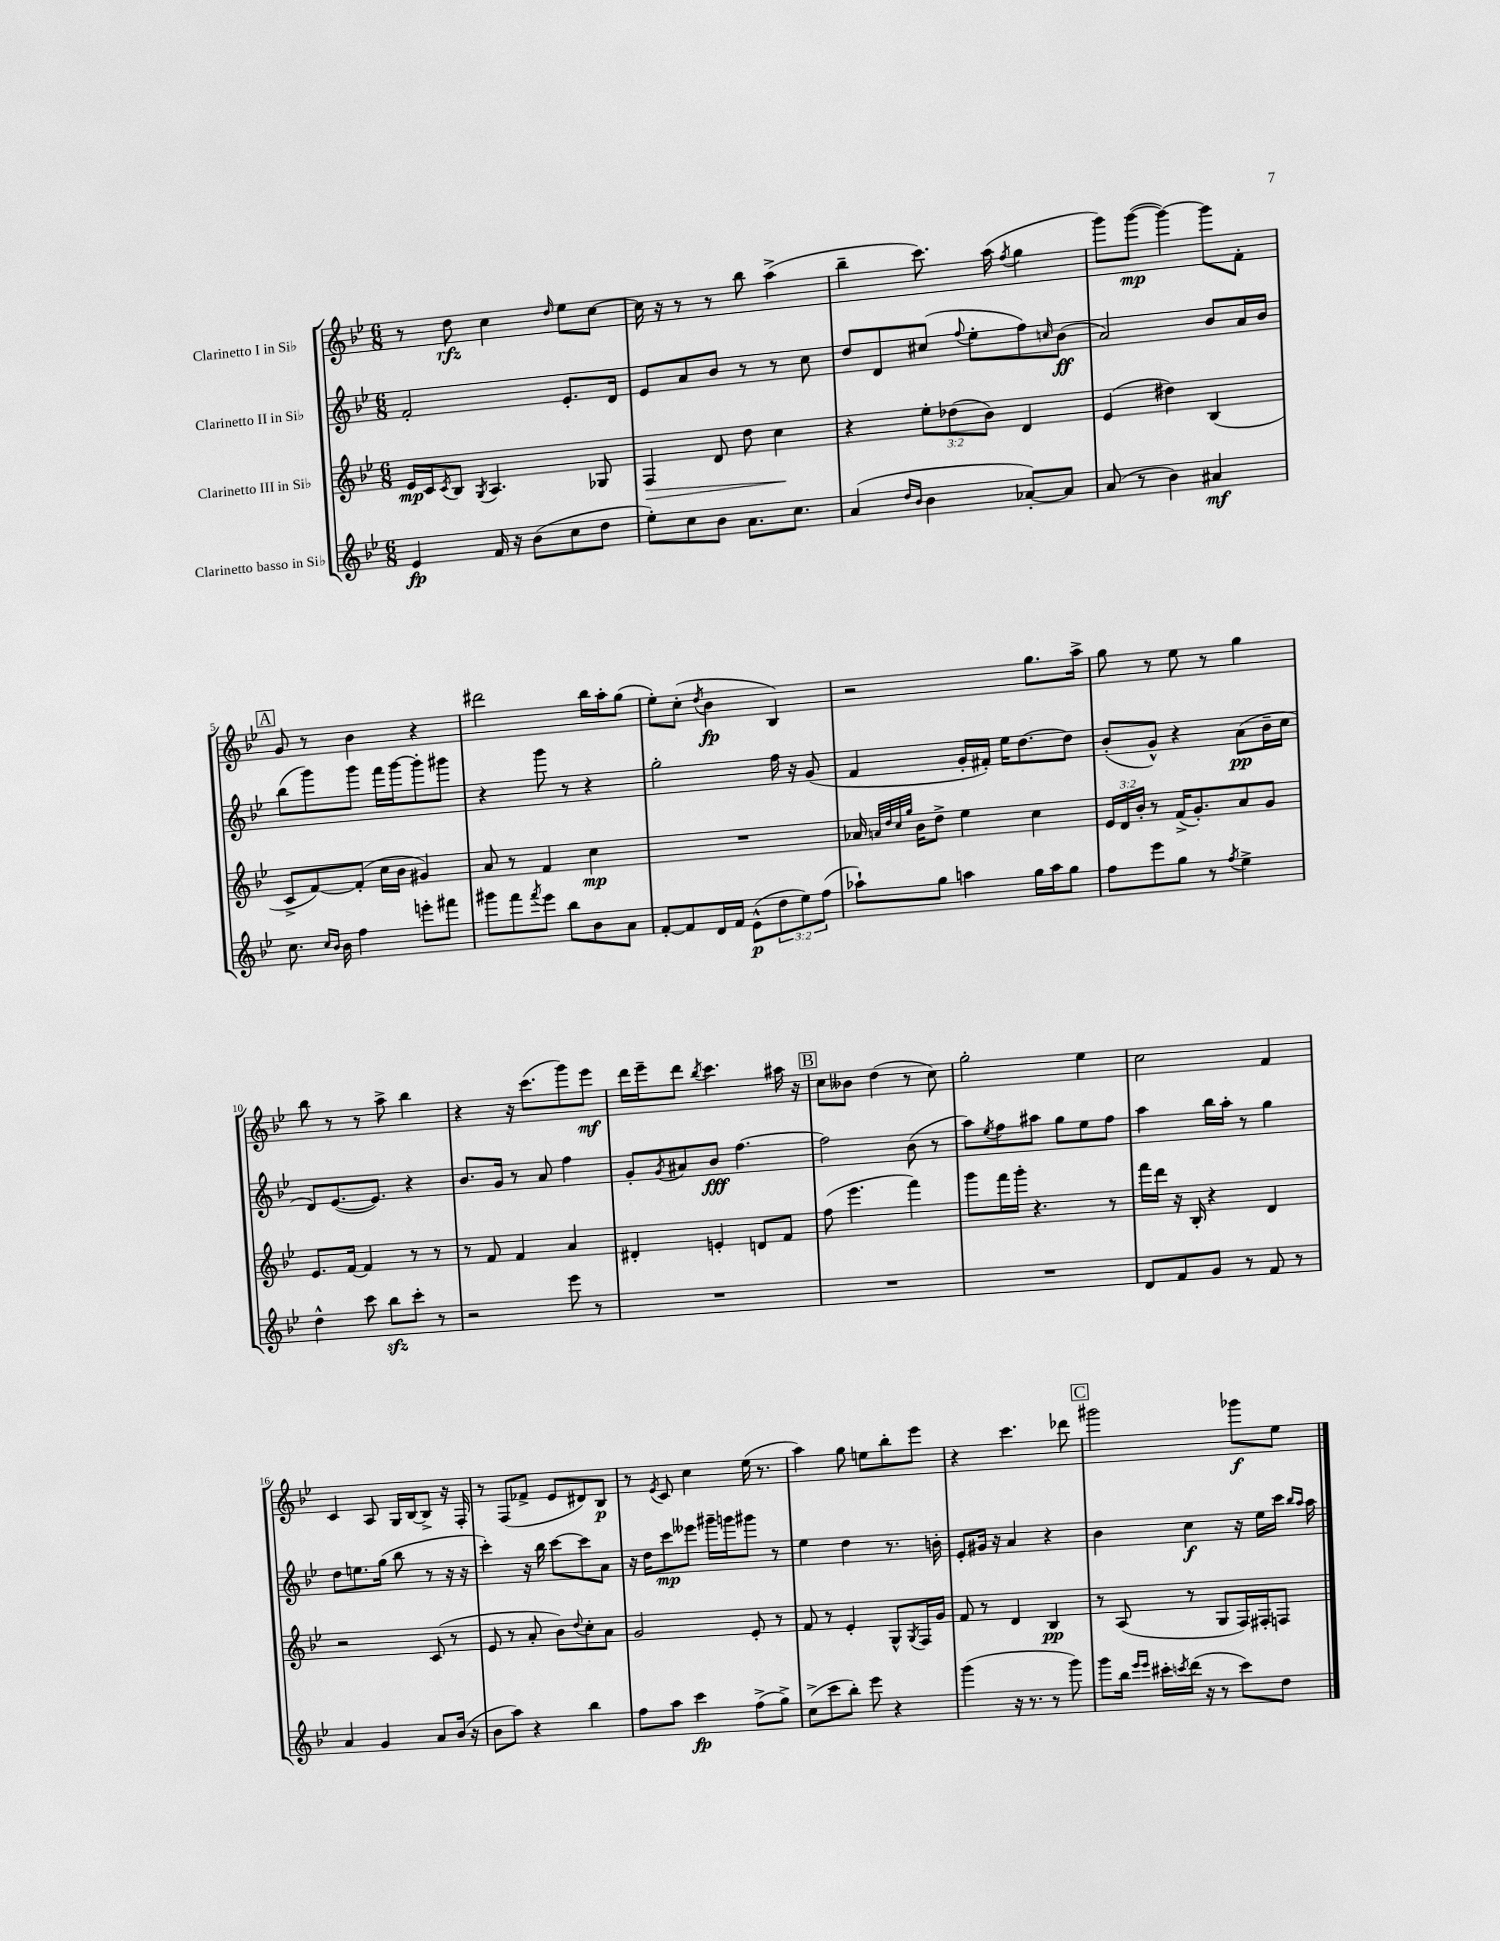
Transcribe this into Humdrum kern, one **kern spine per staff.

**kern	**kern	**kern	**kern
*staff4	*staff3	*staff2	*staff1
*clefG2	*clefG2	*clefG2	*clefG2
*k[b-e-]	*k[b-e-]	*k[b-e-]	*k[b-e-]
*M6/8	*M6/8	*M6/8	*M6/8
4e-	16e-	2f'	8r
.	16c	.	.
.	8qc	.	.
.	8B-	.	8dd
.	8qG	.	.
16f	4.A	.	4cc
16r	.	.	.
(8b-	.	.	.
.	.	.	16qqdd
8cc	.	8.e-'	8ee-
8dd	8G-	.	[8cc
.	.	16d	.
=	=	=	=
8ee-')	4F	8e-	16cc]
.	.	.	16r
8cc	.	8a	8r
8b-	8d	8b-	8r
8.a	8dd	8r	8bb-
.	4cc	8r	(4aa^
8.cc	.	.	.
.	.	8cc	.
=	=	=	=
(4a	4r	8dd	4bb-~
.	.	8d	.
16qqdd	.	.	.
16qqb-	.	.	.
4b-	12ee-'	(8cc#	8.ccc)
.	(12dd-	.	.
.	.	8qqff	.
.	.	8ee-'	.
.	12b-)	.	.
.	.	.	(16aa
.	.	.	8qff
[8a-')	4d	8ff)	4gg
.	.	16qqcc	.
8a-]	.	(8b-	.
=	=	=	=
(8a	(4e-	2a)	8ggg)
8r	.	.	([8ggg
4b-)	4dd#)	.	4ggg_)
4a#	(4B-	8b-	8ggg]
.	.	16a	8f'
.	.	16b-	.
=	=	=	=
8.cc	8c^	(8bb-	8g
.	[8f)	8ggg)	8r
16qqcc	.	.	.
16qqb-	.	.	.
16b-	.	.	.
4ff	(8f']	8ggg	4b-
.	16cc	16fff	.
.	16b-	[16ggg	.
8eee'	4g#)	8ggg']	4r
8fff#	.	8ggg#	.
=	=	=	=
8ggg#	8a	4r	2ddd#
8fff	8r	.	.
8qfff	.	.	.
8eee-	4f	8ggg	.
8bb-	.	8r	.
8b-	4cc	4r	16bb-
.	.	.	16aa'
8a	.	.	(8gg
=	=	=	=
[8f'	2.r	2gg'	8ee-')
8f]	.	.	(8cc'
.	.	.	8qdd
16d	.	.	4b-
16f	.	.	.
(8e-^^	.	.	.
12dd	.	16ff	4B-)
.	.	16r	.
12ee-)	.	.	.
.	.	(8g	.
(12ff	.	.	.
=	=	=	=
8aa-`)	16a-	4f	2r
.	32qqa	.	.
.	32qqdd	.	.
.	32qqcc	.	.
.	32qqgg	.	.
.	16b-	.	.
8gg	8dd^	.	.
4aa	4ee-	16g'	.
.	.	16f#')	.
.	.	16ee-	.
.	.	[8.dd	.
16gg	4cc	.	8.gg
16aa	.	.	.
8gg	.	8dd]	.
.	.	.	16aa^
=	=	=	=
8ff	24e-	(8b-'	8gg
.	24d	.	.
.	24b-'	.	.
8eee-	8r	8g^^)	8r
8gg	(16f^	4r	8ee-
.	8.g')	.	.
8r	.	.	8r
8qff	.	.	.
4ee-^	8a	(8a	4gg
.	8g	16b-~	.
.	.	16cc	.
=	=	=	=
4dd^^	8.e-	8d)	8bb-
.	.	([8.e-	8r
.	[16f	.	.
8ccc	4f]	.	8r
.	.	8.e-])	.
8bb-	.	.	8aa^
8ccc'	8r	4r	4bb-
8r	8r	.	.
=	=	=	=
2r	8r	8.b-	4r
.	8f	.	.
.	.	16g	.
.	4f	8r	16r
.	.	.	(8.ccc
.	.	8a	.
8eee-	4a	4ff	8ggg)
8r	.	.	8eee-
=	=	=	=
2.r	4d#'	8g'	16ddd
.	.	.	16eee-~
.	.	8qg	.
.	.	8a#	8ddd
.	.	.	8qbb-
.	4e'	8b-	4.ccc
.	.	[4.ff	.
.	8d	.	.
.	8f	.	16aa#
.	.	.	16r
=	=	=	=
2.r	(8ff	2ff]	8cc
.	4.eee-	.	8b--
.	.	.	(4dd
.	4fff)	(8b-	8r
.	.	8r	8cc)
=	=	=	=
2.r	8ggg	8aa)	2gg'
.	.	8qee-	.
.	16fff	8ff	.
.	16ggg'	.	.
.	4.r	8aa#	.
.	.	8gg	.
.	.	8ee-	4ee-
.	8r	8ff	.
=	=	=	=
8d	16fff	4aa	2cc
.	16ddd	.	.
8f	16r	.	.
.	16B-'	.	.
8g	4r	16bb-	.
.	.	16aa'	.
8r	.	8r	.
8f	4d	4gg	4f
8r	.	.	.
=	=	=	=
4a	2r	8dd	4c
.	.	8.ee	.
4g	.	.	8A
.	.	(16gg	.
.	.	8bb-	16G
.	.	.	[16B-
8a	(8c	8r	8B-^]
(16b-	8r	16r	16r
16r	.	16r	16F'
=	=	=	=
8b-	8e-	4ccc')	8r
8aa)	8r	.	(8F
4r	8a'	16r	8f-^
.	.	16bb-	.
.	8b-)	[8ccc	8e-
.	8qqdd	.	.
4bb-	8cc'	8ccc]	8d#)
.	8a	8a	8B-
=	=	=	=
8ff	2g	16r	8r
.	.	16dd	.
.	.	.	8qe-
8aa	.	8ccc	8c
4ccc	.	8eee--	4cc
.	.	16ggg#~	.
.	.	16ggg	.
(8ff^	8e-'	8ggg#	(16ee-
.	.	.	8.r
8gg^)	8r	8r	.
=	=	=	=
(8cc^	8f	4ee-	4aa)
8ccc	8r	.	.
8bb-')	4e-'	4dd	8gg
8eee-	.	.	8ee
4r	8G^^	8.r	8bb-'
.	8qG	.	.
.	16F	.	8eee-
.	16g	16b'	.
=	=	=	=
(4ggg	8f	8e-'	4r
.	8r	16g#	.
.	.	16r	.
16r	4d	4a	4.ccc
8.r	.	.	.
8r	4B-	4r	.
8ggg)	.	.	8ddd-
=	=	=	=
8ggg	8r	4b-	2ggg#
16bb-	(8A	.	.
16qqeee-	.	.	.
16qqeee-	.	.	.
16ccc#'	.	.	.
8qccc	.	.	.
(16ddd	8r	4cc	.
16r	.	.	.
8r	8G	.	.
8ccc)	16F)	16r	8ggg-
.	16F#'	16ee-	.
8dd	8F	16ccc	8ee-
.	.	16qqbb-	.
.	.	16qqaa	.
.	.	16aa	.
==	==	==	==
*-	*-	*-	*-
